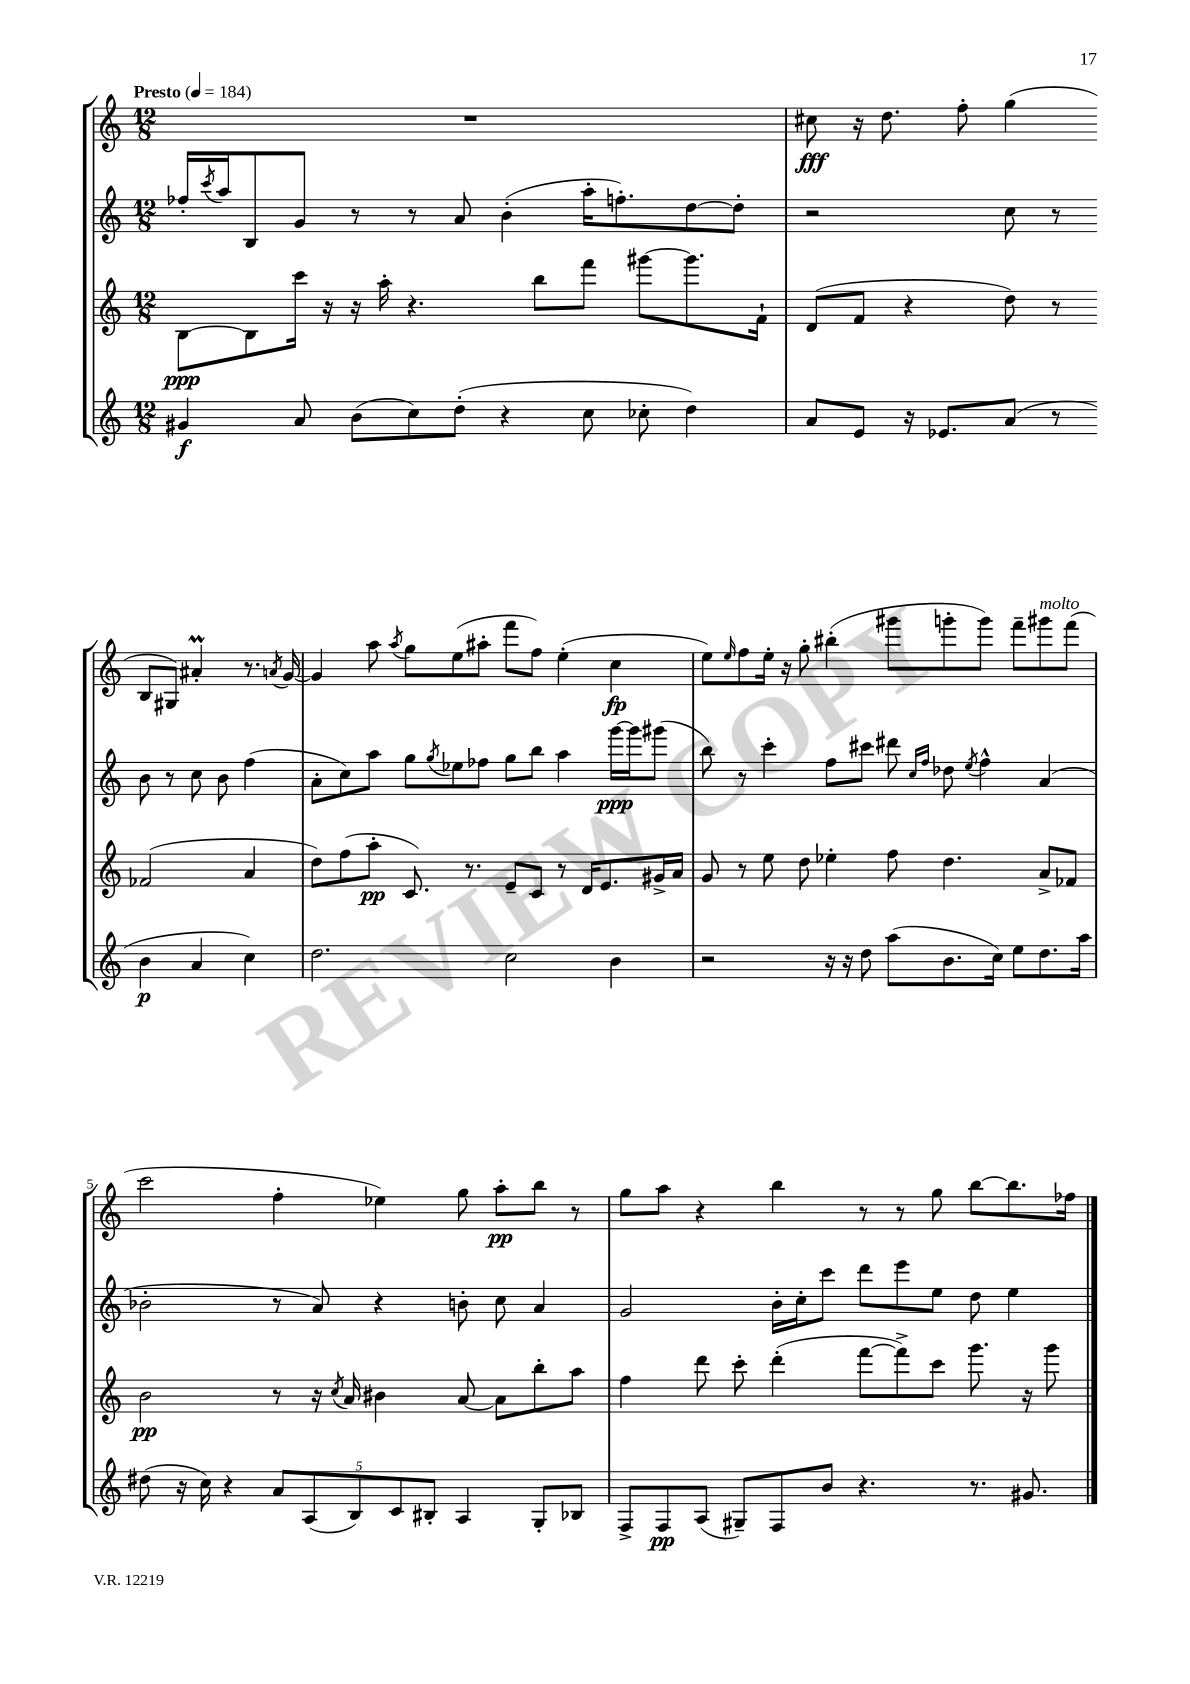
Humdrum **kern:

**kern	**kern	**kern	**kern
*staff4	*staff3	*staff2	*staff1
*clefG2	*clefG2	*clefG2	*clefG2
*k[]	*k[]	*k[]	*k[]
*M12/8	*M12/8	*M12/8	*M12/8
*MM184	*MM184	*MM184	*MM184
4g#/	[8B\L	16ff-'/LL	1.r
.	.	8qccc/	.
.	.	16aa/J	.
.	8B\]	8B/	.
8a/	16ccc\Jk	8g/J	.
.	16r	.	.
(8b\L	16r	8r	.
.	16aa'\	.	.
8cc\)	4.r	8r	.
(8dd'\J	.	8a/	.
4r	.	(4b'\	.
.	8bb\L	.	.
8cc\	8fff\J	16aa'\LK	.
.	.	8.ff'\)	.
8cc-'\	[8ggg#\L	.	.
4dd\)	8.ggg#\]	[8dd\	.
.	.	8dd'\]J	.
.	16f`\Jk	.	.
=	=	=	=
8a/L	(8d/L	2r	8cc#\
8e/J	8f/J	.	16r
.	.	.	8.dd\
16r	4r	.	.
8.e-/L	.	.	.
.	.	.	8ff'\
(8a/J	8dd\)	8cc\	(4gg\
8r	8r	8r	.
4b\	(2f-/	8b\	8B/L
.	.	8r	8G#/J)
4a/	.	8cc\	4a#'/
.	.	8b\	.
4cc\)	4a/	(4ff\	8.r
.	.	.	8qa/
.	.	.	[16g/
=	=	=	=
2.dd\	8dd\L)	8a'\L	4g/]
.	(8ff\	8cc\)	.
.	8aa'\J	8aa\J	8aa\
.	.	.	8qaa/
.	8.c/)	8gg\L	8gg\L
.	.	8qgg/	.
.	.	8ee-\	(8ee\
.	8.r	.	.
.	.	8ff-\J	8aa#'\J
2cc\	8e~/L	8gg\L	8fff\L
.	8c/J	8bb\J	8ff\J)
.	8r	4aa\	(4ee'\
.	16d/LK	.	.
.	8.e/	.	.
4b\	.	[16ggg\LL	4cc\
.	.	16ggg\]J	.
.	16g#^/L	(8ggg#\J	.
.	16a/JJ	.	.
=	=	=	=
2r	8g/	8bb\)	8ee\L)
.	.	.	16qqee/
.	8r	8r	8ff\
.	8ee\	4ccc'\	16ee'\Jk
.	.	.	16r
.	8dd\	.	8gg'\
16r	4ee-'\	8ff\L	(4bb#'\
16r	.	.	.
8dd\	.	8ccc#\J	.
(8aa\L	8ff\	8ddd#\	8ggg#\L
.	.	16qqcc/LL	.
.	.	16qqff/JJ	.
8.b\	4.dd\	8dd-\	8ggg'\
.	.	8qee/	.
.	.	4ff^^\	8ggg\J)
16cc\Jk)	.	.	.
8ee\L	.	.	8fff~\L
8.dd\	8a^/L	(4a/	8ggg#\
.	8f-/J	.	(8fff\J
16aa\Jk	.	.	.
=	=	=	=
(8dd#\	2b\	2b-'\	2ccc\
16r	.	.	.
16cc\)	.	.	.
4r	.	.	.
10a/L	8r	8r	4ff'\
(10A/	.	.	.
.	16r	8a/)	.
.	8qcc/	.	.
.	16a/	.	.
10B/)	.	.	.
.	4b#\	4r	4ee-\)
10c/	.	.	.
10B#'/J	.	.	.
4A/	[8a/	8b'\	8gg\
.	8a\]L	8cc\	8aa'\L
8G'/L	8bb'\	4a/	8bb\J
8B-/J	8aa\J	.	8r
=	=	=	=
8F^/L	4ff\	2g/	8gg\L
8F/	.	.	8aa\J
(8A/J	8ddd\	.	4r
8G#~/L)	8ccc'\	.	.
8F/	(4ddd'\	16b'\LL	4bb\
.	.	16cc'\J	.
8b/J	.	8ccc\J	.
4.r	[8fff\L	8ddd\L	8r
.	8fff^\])	8eee\	8r
.	8ccc\J	8ee\J	8gg\
8.r	8.ggg\	8dd\	[8bb\L
.	.	4ee\	8.bb\]
8.g#/	16r	.	.
.	8ggg\	.	.
.	.	.	16ff-\Jk
==	==	==	==
*-	*-	*-	*-
